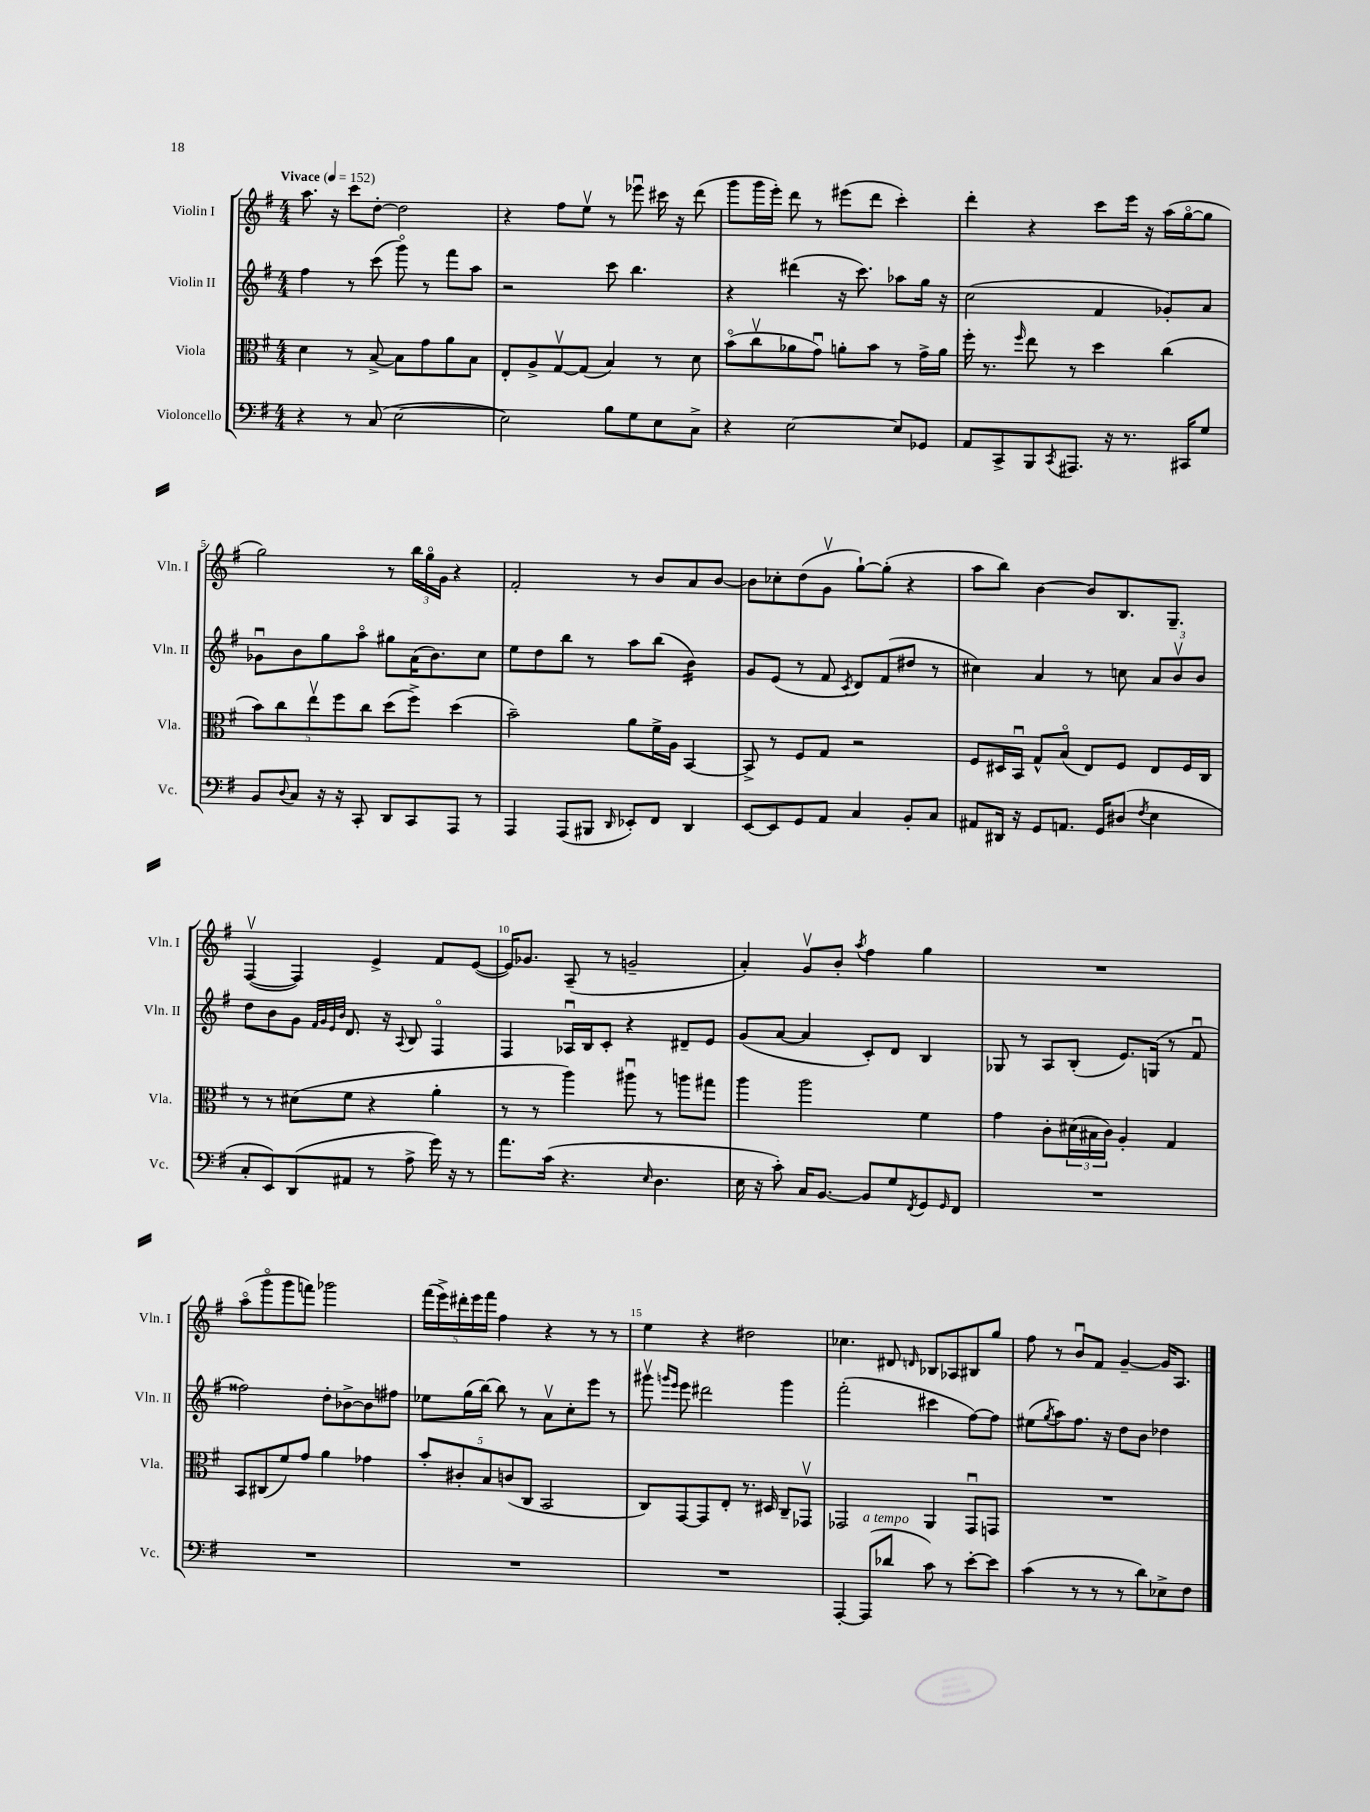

**kern	**kern	**kern	**kern
*staff4	*staff3	*staff2	*staff1
*clefF4	*clefC3	*clefG2	*clefG2
*k[f#]	*k[f#]	*k[f#]	*k[f#]
*M4/4	*M4/4	*M4/4	*M4/4
*MM152	*MM152	*MM152	*MM152
4r	4d	4ff#	8.aa
.	.	.	16r
8r	8r	8r	8ccc
(8C	[8B^	(8ccc	[8dd'
[2E	8B]	8gggo)	2dd]
.	8g	8r	.
.	8a	8fff#	.
.	8B	8aa	.
=	=	=	=
2E])	8E'	2r	4r
.	8A^	.	.
.	[8Gv	.	8ff#
.	(8G]	.	8eev
8B	4B)	8ccc	8r
8G	.	4.bb	8eee-u
8E	8r	.	16ccc#
.	.	.	16r
8C^	8d	.	(8ddd
=	=	=	=
4r	(8bo	4r	8ggg
.	8ccv	.	16ggg
.	.	.	16eee')
[2E	8a-	(4ddd#	8ddd
.	8gu)	.	8r
.	8a'	16r	(8eee#
.	.	8.ccc)	.
.	8b	.	8ddd
8E]	8r	8aa-	4ccc')
8GG-	16g^	16gg	.
.	16a	16r	.
=	=	=	=
8AA	16ff#'	(2cc	4ddd'
.	8.r	.	.
8CC^	.	.	.
.	16qqff#	.	.
8BBB	8ee	.	4r
8qCC	.	.	.
8.AAA#	8r	.	.
.	4dd	4f#	8ccc
16r	.	.	.
8.r	.	.	16eee
.	.	.	16r
.	(4cc	8g-')	(16aa
16CC#	.	.	[16ggo
8G	.	8a	8gg]
=	=	=	=
8BB	10b)	8g-u	2gg)
.	10cc	.	.
8qqD	.	.	.
8C	.	8b	.
.	10eev	.	.
16r	.	8gg	.
.	10ff#	.	.
16r	.	.	.
8CC'	.	8aao	.
.	10cc	.	.
8DD	(8dd	8gg#	8r
8CC	8ff#^)	(16a	24bb
.	.	.	24ggo
.	.	8.b)	.
.	.	.	24g
8AAA	(4dd	.	4r
8r	.	8cc	.
=	=	=	=
4AAA	2b~)	8ee	2f#'
.	.	8dd	.
(8AAA	.	8bb	.
8BBB#	.	8r	.
16qqDD	.	.	.
8EE-')	8a	8aa	8r
8FF#	16f#^	(8bb	8b
.	16A	.	.
4DD	[4BB	4b)	8a
.	.	.	[8b
=	=	=	=
[8EE	8BB^]	8g	8b]
8EE]	8r	(8e	8cc-'
8GG	8F#	8r	(8dd
8AA	8G	8f#	8gv
.	.	8qc	.
4C	2r	8d)	[8gg`)
.	.	(8f#	(8gg']
8BB'	.	8dd#	4r
8C	.	8r	.
=	=	=	=
8AA#	8F#	4cc#)	8aa
16DD#	16D#	.	8bb)
16r	16BBu	.	.
8GG	8G^^	4a	[4b
8.AA	(8Bo	.	.
.	8E)	8r	8b]
16GG	.	.	.
(8D#	8F#	8cc	8.B
8qF#	.	.	.
4E	8E	12a	.
.	.	.	8.G~
.	.	12bv	.
.	16F#	.	.
.	.	12b	.
.	16C	.	.
=	=	=	=
8C'	8r	8dd	([4F#v
8EE)	8r	8b	.
(8DD	(8d#	8g	4F#])
.	.	32qqf#	.
.	.	32qqg	.
.	.	32qqe	.
.	.	32qqb	.
8AA#	8f#	8.d	.
8r	4r	.	4e^
.	.	16r	.
.	.	8qqA	.
8A^	.	8B	.
16g)	4a'	4F#o	8f#
16r	.	.	.
8r	.	.	([8e
=	=	=	=
8.a	8r	4F#	16e])
.	.	.	8.g-
.	8r	.	.
(16c	.	.	.
4.r	4aa)	16A-u	(8A~
.	.	16B	.
.	.	8c'	8r
.	8aa#u	4r	2g~
16qqE	.	.	.
4.D	8r	.	.
.	8aa	8d#~	.
.	8gg#	8e	.
=	=	=	=
16E	4aa	(8g	4a')
16r	.	.	.
8c')	.	[8a	.
16C	2aa	4a]	8gv
[8.BB	.	.	.
.	.	.	8b'
.	.	.	8qaa
8BB]	.	8c')	4ff#
8G	.	8d	.
8qFF#	.	.	.
8GG	4f#	4B	4gg
16qqGG	.	.	.
8FF#	.	.	.
=	=	=	=
1r	4g	8G-	1r
.	.	8r	.
.	8c'	8A	.
.	(24d#	(8B'	.
.	24B#	.	.
.	24c)	.	.
.	4A'	8.e)	.
.	.	(16G	.
.	4G	8r	.
.	.	8f#u	.
=	=	=	=
1r	8BB	2ff##)	(8aao
.	(8C#	.	8gggo
.	8f#)	.	8ggg
.	8g	.	8fff)
.	4a	8dd'	2ggg-
.	.	[8b-^	.
.	4g-	8b-]	.
.	.	8ff#	.
=	=	=	=
1r	10b'	8ee-	(20fff#
.	.	.	20eee^)
.	10c#'	.	20ddd#'
.	.	(16gg	.
.	.	.	20eee
.	.	[16bb)	.
.	10B	.	20fff#
.	.	8bb]	4ff#
.	(10c	.	.
.	.	8r	.
.	10C	.	.
.	2BB	8av	4r
.	.	8cc'	.
.	.	8eee	8r
.	.	8r	8r
=	=	=	=
1r	8C)	8ggg#v	4ee
.	.	16qqggg	.
.	.	16qqeee	.
.	[8GG	8eee	.
.	8GG]	2ddd#	4r
.	8E'	.	.
.	8.r	.	2dd#
.	16D#	.	.
.	8C~	4ggg	.
.	8GG-v	.	.
=	=	=	=
[4AAA'	2GG-	(2fff#'	4.cc-
(8AAA]	.	.	.
8d-	.	.	8d#
.	.	.	16qqd
8c)	4AA	4ccc#	8B-
8r	.	.	8A-
[8e'	8GG-u	[8ff#)	8B#
8e]	8GG	8ff#]	8gg
=	=	=	=
(4c	1r	(8ee#	8ff#
.	.	8qgg	.
.	.	8aa)	8r
8r	.	8.ff#	8bu
8r	.	.	8f#
.	.	16r	.
8r	.	8dd	[4g~
8d)	.	8b	.
8E-^	.	4dd-	16g]
.	.	.	8.A
8F#	.	.	.
==	==	==	==
*-	*-	*-	*-
